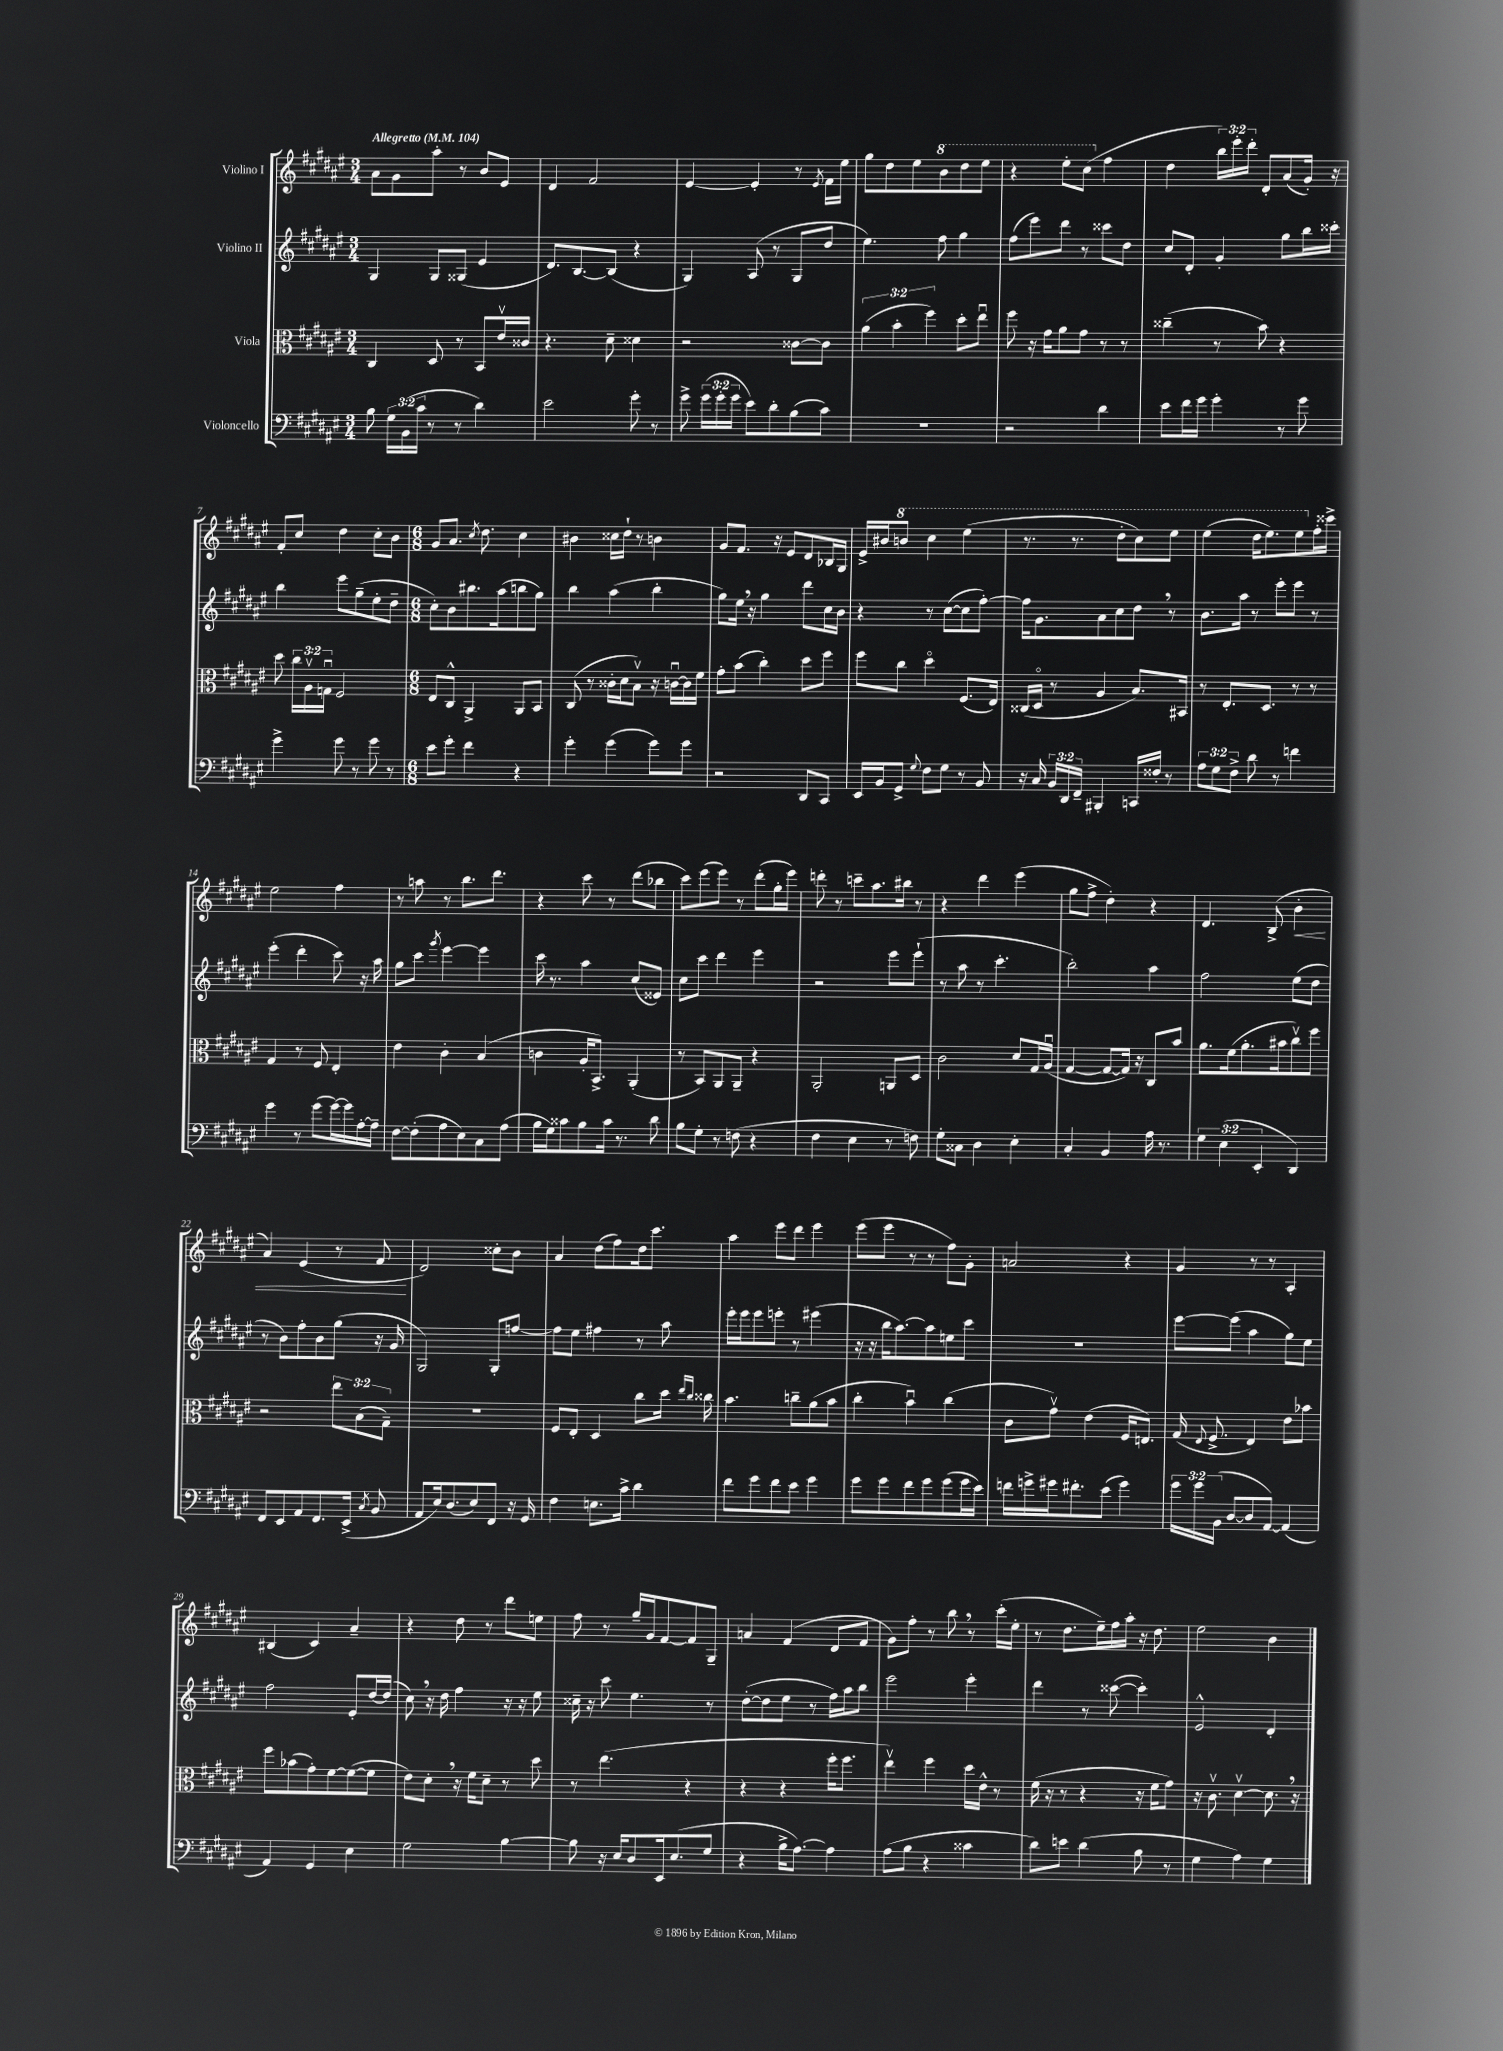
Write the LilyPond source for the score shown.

<<
\new StaffGroup <<
\new Staff = "s0" \with { instrumentName = "Violino I" } {
    \clef treble \key fis \major \numericTimeSignature \time 3/4 \override Staff.TupletNumber.text = #tuplet-number::calc-fraction-text \tempo "Allegretto" 4 = 104
    \autoBeamOff ais'8[ gis'8 ais''8]-. r8 b'8[ eis'8] |
    dis'4 fis'2 |
    eis'4~ eis'4-. r8 \acciaccatura { eis'8 } fis'16[ eis''16] |
    gis''8[ dis''8 eis''8 \ottava #1 b''8 dis'''8 eis'''8] |
    r4 eis'''8[-. cis'''8]( \ottava #0 fis''4 |
    dis''4 \tuplet 3/2 { b''16[) eis'''16-. dis'''16]-. } dis'8[-. ais'8( gis'16]-.) r16 |
    fis'8[-. cis''8] dis''4 cis''8[-. b'8] |
    \numericTimeSignature \time 6/8 gis'8[ ais'8.] \acciaccatura { cis''8 } dis''8. cis''4 |
    bis'4 cisis''16[ dis''16]-! r8 b'4 |
    gis'8[ fis'8.] r16 eis'8[ dis'8 bes16 gis16] |
    eis'16[-> bis'16 \ottava #1 b''!8] cis'''4 eis'''4( |
    r8. r8. dis'''8[-. cis'''8) eis'''8] |
    eis'''4( dis'''16[ eis'''8.) eis'''8 \ottava #0 fis''16-. cisis'''16]-> |
    eis''2 fis''4 |
    r8 a''8 r8 b''8.[ dis'''8.] |
    r4 cis'''8 r8 dis'''8[( bes''8] |
    cis'''8[) eis'''8( eis'''8]) r8 dis'''8[-.( gis''16-. eis'''16]) |
    d'''8-. r8 c'''8[-- ais''8. bis''16] r8 |
    r4 dis'''4 eis'''4( |
    gis''8[ fis''8]-> dis''4-.) r4 |
    dis'4. b8->( b'4-.\< |
    ais'4) eis'4( r8 fis'8\! |
    dis'2) cisis''8[-. b'8] |
    ais'4 dis''8[( fis''8) dis''16 cis'''8.] |
    ais''4 eis'''8[ dis'''8] eis'''4 |
    eis'''8[( eis'''8] r8 r8 fis''8[) gis'8]-. |
    a'2 r4 |
    gis'4 r8 r8 ais4-. |
    bis4( cis'4) ais'4-- |
    r4 dis''8 r8 dis'''8[ e''8] |
    fis''8 r8 gis''16[-- gis'16 fis'8~ fis'8 gis8]-- |
    a'4 fis'4( dis'8[ fis'8] |
    gis'8[) fis''8]-. r8 b''8 \breathe r8 cis'''16[-.( eis''16]-. |
    r8 dis''8.[ eis''16--) fis''16 ais''16]-. r16 dis''8. |
    eis''2 b'4 \bar "|." |
}
\new Staff = "s1" \with { instrumentName = "Violino II" } {
    \clef treble \key fis \major \numericTimeSignature \time 3/4
    \autoBeamOff gis4 gis8[ gisis8]( eis'4 |
    dis'8.[) b8.~ b8]( r4 |
    gis4) ais8( r8 gis8[ dis''8] |
    eis''4.) fis''8 gis''4 |
    fis''8[( eis'''8) dis'''8] r8 cisis'''8[ dis''8] |
    cis''8[ dis'8]-. gis'4-. gis''8[ b''16 cisis'''16]-. |
    b''4 eis'''8[ gis''8--( eis''8-. dis''8]-- |
    \numericTimeSignature \time 6/8 cis''8[-.) b'8 bis''8. ais''16( b''8 gis''8]) |
    b''4 ais''4( b''4-. |
    gis''8[) eis''16] \breathe r16 gis''4 dis'''8[ cis''16 b'16] |
    r4 r8 cis''8[~( cis''8 fis''8]~-.) |
    fis''16[ gis'8. ais'8 cis''8 dis''8] \breathe r8 |
    b'8.[ ais''16] r8 eis'''8[-. eis'''8] r8 |
    eis'''4-.( dis'''4-. cis'''8) r16 ais''16 |
    gis''8[ cis'''8] \acciaccatura { gis'''8 } eis'''4~ eis'''4 |
    cis'''16 r8. ais''4 cis''8[( eisis'8]) |
    cis''8[ cis'''8] dis'''4 eis'''4 |
    r2 eis'''8[ eis'''8]-!( |
    r8 ais''8 r8 cis'''4.-. |
    b''2-.) ais''4 |
    fis''2 eis''8[( dis''8] |
    r8 b'8[) fis''8-. b'8 gis''8]( r16 gis'16 |
    gis2) gis8[-. f''8]~ |
    f''8[ eis''8] fis''4 r8 ais''8 |
    eis'''16[-. eis'''16 eis'''8 e'''8]-. r8 eis'''4( |
    r16 r16 b''16[ ais''8.~) ais''8 e''8 cis'''8] |
    R2. |
    eis'''8[~ eis'''8]( ais''4 gis''8[) eis''8] |
    fis''2 eis'8[-. dis''16~ dis''16]( |
    cis''8) \breathe r16 dis''16 fis''4 r16 r16 eis''8 |
    cisis''16-- r16 cis'''8 eis''4. r8 |
    dis''8[~-.( dis''8 eis''8] r8 fis''16[) ais''16 b''8] |
    eis'''2 eis'''4-. |
    dis'''4 r8 cisis'''8~( cisis'''4-.) |
    eis'2-^ dis'4-. \bar "|." |
}
\new Staff = "s2" \with { instrumentName = "Viola" } {
    \clef alto \key fis \major \numericTimeSignature \time 3/4 \override Staff.TupletNumber.text = #tuplet-number::calc-fraction-text
    \autoBeamOff cis4 dis8 r8 b,8[ eis'16\upbow cisis'16] |
    r4. dis'8-- disis'4 |
    r2 cisis'8[~ cisis'8] |
    \tuplet 3/2 { ais'4( b'4-. fis''4) } dis''8[-. eis''8]\downbow |
    fis''8 r16 gis'16[ ais'8 gis'8] r8 r8 |
    cisis''4--( r8 b'8) r4 |
    dis''8 \tuplet 3/2 { cis''16[ ais16\upbow g16]\downbow } fis2 |
    \numericTimeSignature \time 6/8 eis8[ cis8]-^ ais,4-> ais,8[ b,8] |
    cis8( r8 cisis'16[-. dis'16 b8]\upbow) r16 c'16[~\downbow c'16 fis'16] |
    gis'8[-. b'8]( cis''4-.) dis''8[ fis''8] |
    fis''8[ cis''8] dis''4\flageolet fis8.[( eis16]) |
    cisis16[( dis16]\flageolet r8 ais4 b8.[) bis,16] |
    r8 eis8.[-. dis8.] r8 r8 |
    gis4 r8 fis8 eis4-. |
    eis'4 cis'4-. b4( |
    c'4 ais16[-. b,8.]->) ais,4-.( |
    r8 b,8[) ais,8 ais,8]-- r4 |
    ais,2-. a,8[ dis8] |
    cis'2 dis'8[ gis16 ais16]\downbow( |
    gis4~ gis8[~ gis16]) r16 cis8[ b'8] |
    ais'8.[ fis'16( ais'8.-. bis'16 cis''8\upbow) fis''8] |
    r2 \tuplet 3/2 { eis''8[ b8( gis8]--) } |
    R2. |
    fis8[ eis8]-. dis4 cis''8[ dis''16] \grace { eis''16[ cis''16] } cisis''16 |
    b'4. c''8[-- ais'8( b'8] |
    cis''4-. b'4\downbow) cis''4( |
    cis'8[ gis'8]\upbow) eis'4( fis16[ e8.]) |
    gis16( \appoggiatura { eis8 } fis8.-> eis4) eis'8[ bes'8] |
    fis''8[ bes'8( gis'8-.) fis'8~ fis'8~( fis'8] |
    eis'8[) dis'8]-. \breathe r16 fis'16[ dis'8]-- r8 dis''8 |
    r8 eis''4.( r4 |
    r4 r4 fis''16[-. fis''8.] |
    eis''4\upbow) fis''4 dis''16[ eis'16]-^ r8 |
    fis'16( r16 r8 r4 r16 fis'16[ gis'8]) |
    r16 cis'8.\upbow dis'4~\upbow dis'8. \breathe r16 \bar "|." |
}
\new Staff = "s3" \with { instrumentName = "Violoncello" } {
    \clef bass \key fis \major \numericTimeSignature \time 3/4 \override Staff.TupletNumber.text = #tuplet-number::calc-fraction-text
    \autoBeamOff b8 \tuplet 3/2 { gis16[ b,16( cis'16] } r8 r8 dis'4) |
    eis'2 gis'8-. r8 |
    gis'8-> \tuplet 3/2 { gis'16[( gis'16-. gis'16] } eis'8[) dis'8-. b8( cis'8]) |
    R2. |
    r2 dis'4 |
    eis'8[ fis'16 gis'16] gis'4-. r8 gis'8 |
    gis'4-> gis'8 r8 gis'8 r8 |
    \numericTimeSignature \time 6/8 eis'8[ gis'8]-. fis'4 r4 |
    gis'4-. gis'4( gis'8[) gis'8] |
    r2 dis,8[ cis,8] |
    eis,16[ b,16 gis,8]-> \appoggiatura { gis8 } fis8[ gis8] r8 b,8 |
    r16 cis16 \tuplet 3/2 { b,16[ dis,16 fis,16]-- } bis,,4-. c,16[ fisis16]-. r8 |
    \tuplet 3/2 { ais8[ gis8 fis8]-> } dis'8 r8 f'4 |
    gis'4 r8 gis'8[( gis'16~) gis'16 ais16~-. ais16]-- |
    fis8[~ fis8-.( ais8 eis8) cis8 ais8]( |
    b16[ gis16) cisis'8 b8 cisis'16] r8. dis'8 |
    b8[ gis8]-. r8 f8( r4 |
    fis4 eis4 r8 f8) |
    gis8[-. cisis8] dis4 eis4-. |
    cis4-. b,4 ais16 r8. |
    \tuplet 3/2 { gis4 eis4( eis,4-. } dis,4) |
    fis,8[ eis,8 ais,8 fis,8. eis,16]->( \acciaccatura { cis8 } b,8 |
    ais,8[ eis16) dis8.( eis8) fis,8] r16 gis,16 |
    fis4 e8.[ cis'16]-> dis'4 |
    fis'8[ gis'8 fis'8 eis'8] gis'4 |
    gis'8[ gis'8 fis'8 gis'8 gis'8( gis'16 eis'16]) |
    f'16[ g'16-> gis'16 fis'8.-. eis'8]( gis'4) |
    \tuplet 3/2 { gis'16[ gis'16 b,16]( } dis8[~ dis8 ais,8]~) ais,4( |
    ais,4) gis,4 eis4 |
    gis2 b4~ |
    b8 r16 eis16[ dis8 eis,16 eis8.( gis8] |
    r4 b16[-> ais8.]~) ais4 |
    ais8[( b8] r4 cisis'4 |
    dis'8[) e'8] dis'4( b8 r8 |
    gis4 ais4) gis4 \bar "|." |
}
>>
>>
